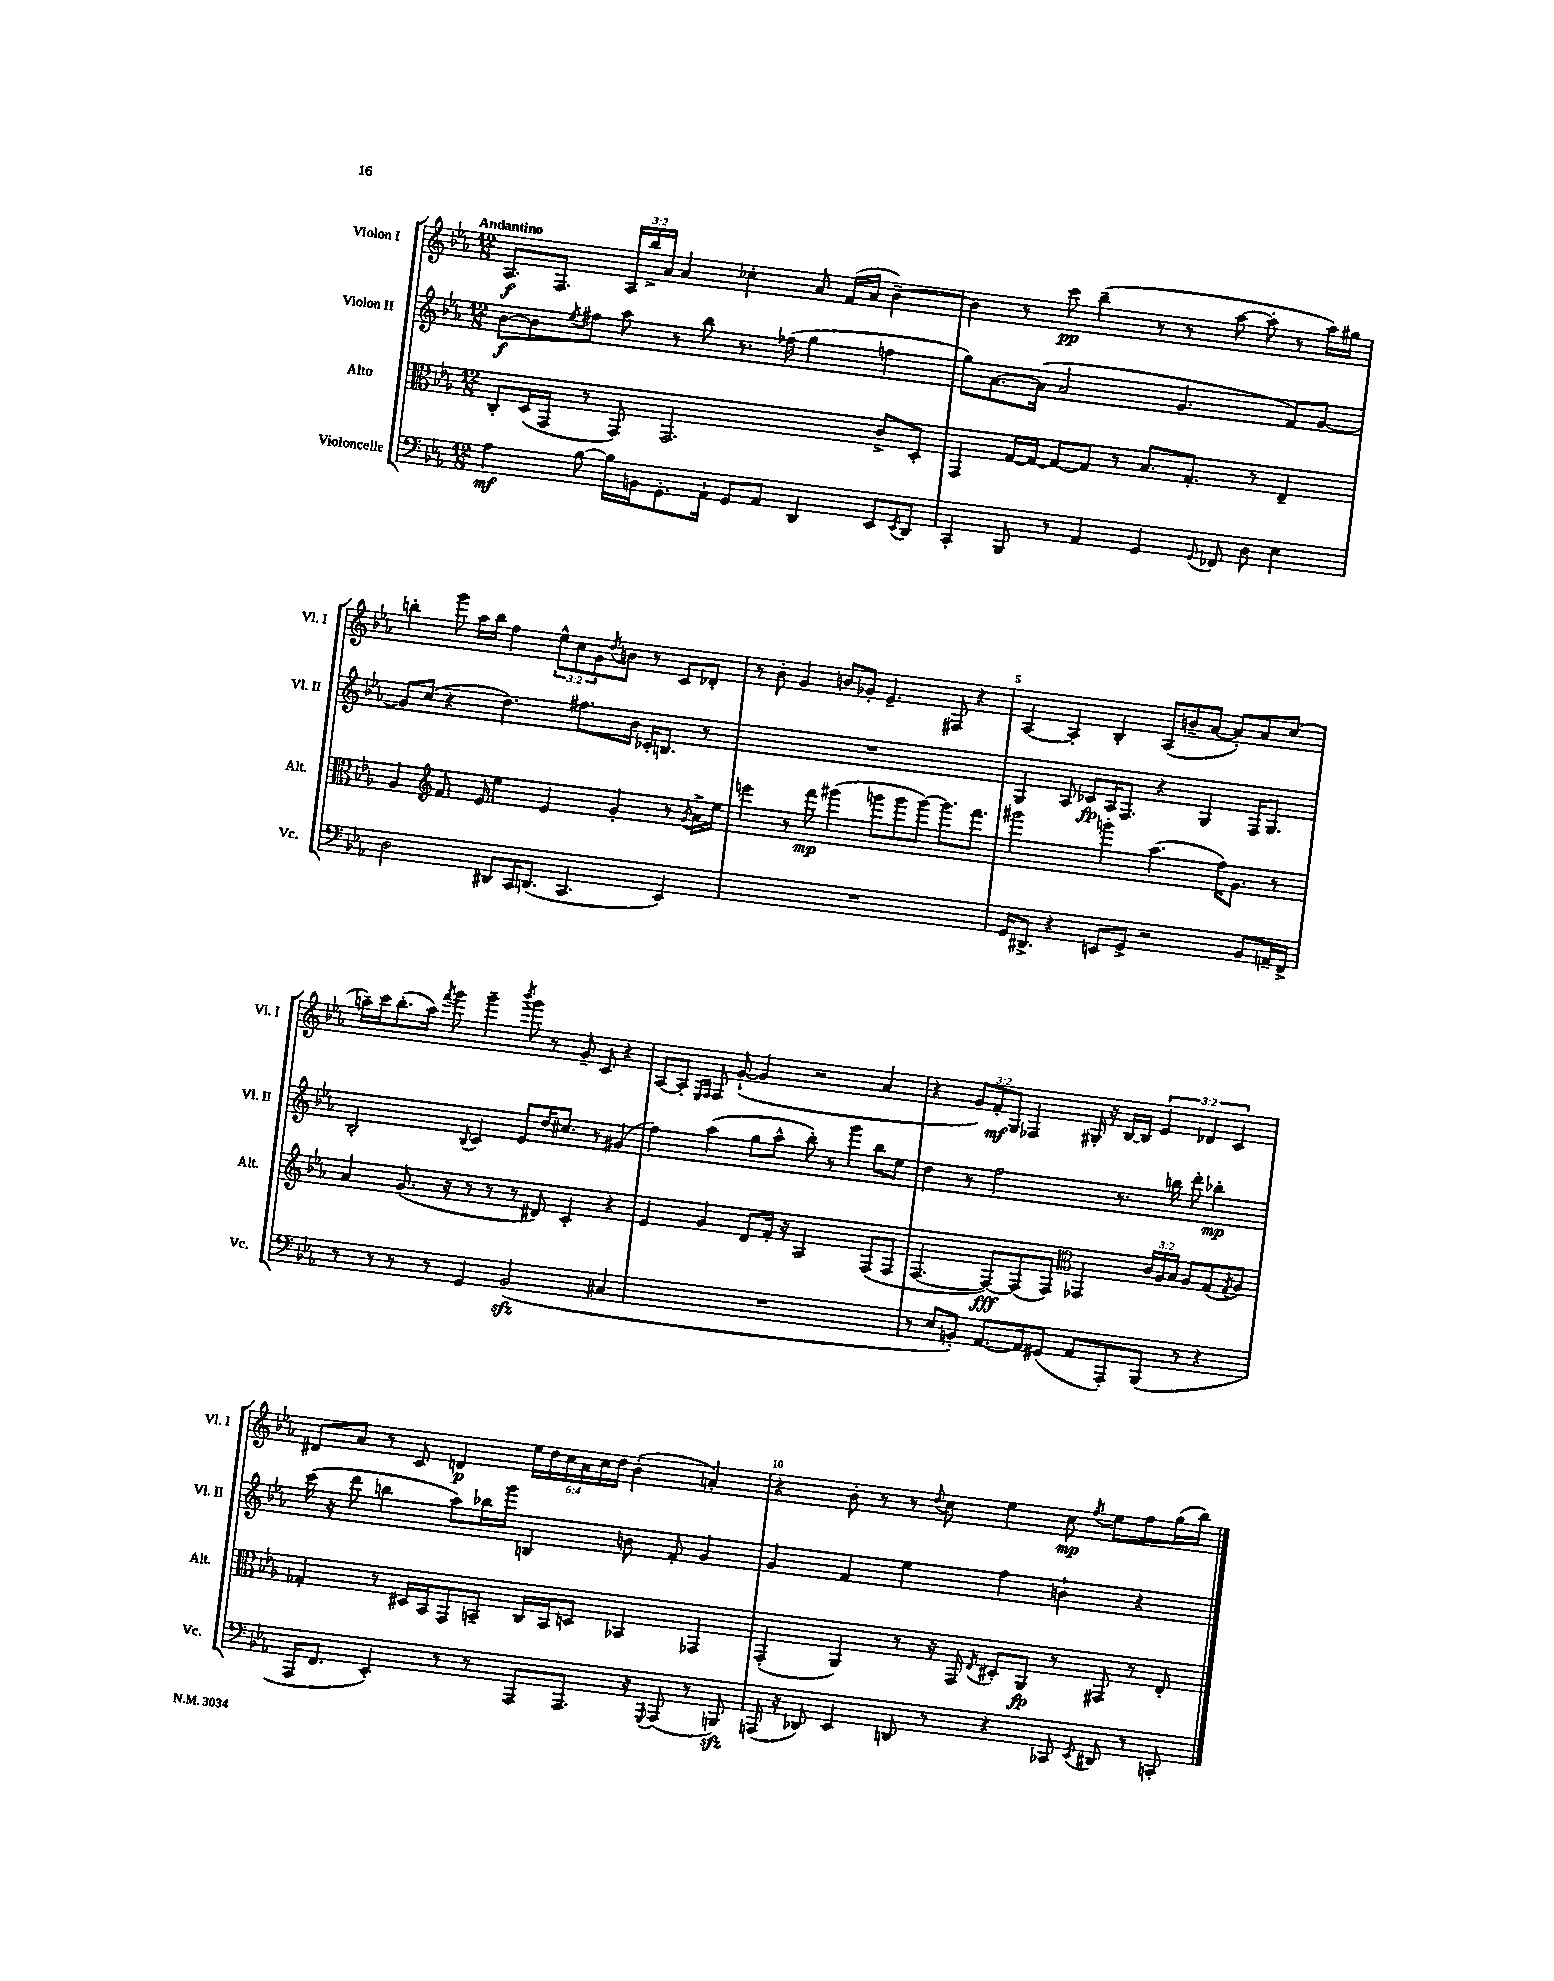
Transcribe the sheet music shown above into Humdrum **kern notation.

**kern	**dynam	**kern	**dynam	**kern	**dynam	**kern	**dynam
*part4	*part4	*part3	*part3	*part2	*part2	*part1	*part1
*staff4	*staff4	*staff3	*staff3	*staff2	*staff2	*staff1	*staff1
*I"Violoncelle	*	*I"Alto	*	*I"Violon II	*	*I"Violon I	*
*I'Vc.	*	*I'Alt.	*	*I'Vl. II	*	*I'Vl. I	*
*clefF4	*	*clefC3	*	*clefG2	*	*clefG2	*
*k[b-e-a-]	*	*k[b-e-a-]	*	*k[b-e-a-]	*	*k[b-e-a-]	*
*M12/8	*	*M12/8	*	*M12/8	*	*M12/8	*
=1	=1	=1	=1	=1	=1	=1	=1
!	!	!	!	!	!	!LO:TX:a:B:t=Andantino	!
4A-\	mf	8C'/L	.	[8b-\L	f	8.A-/L	f
.	.	(16D/L	.	8b-\]	.	.	.
.	.	16GG/JJ	.	.	.	8.F/J	.
.	.	.	.	8qee-/	.	.	.
[8B-\	.	8r	.	8ff#X\J	.	.	.
16B-\LL]	.	8GG/)	.	8aa-\	.	24A-/LL	.
.	.	.	.	.	.	24bb-^/	.
16BBn\J	.	.	.	.	.	.	.
.	.	.	.	.	.	24a-/JJ	.
8.GG'\	.	2.GG/	.	8r	.	4a-/	.
.	.	.	.	8bb-\	.	.	.
16AA-`\Jk	.	.	.	.	.	.	.
8GG/L	.	.	.	8.r	.	4cc-X'\	.
8AA-/J	.	.	.	.	.	.	.
.	.	.	.	(16ff-X\	.	.	.
4DD/	.	.	.	4gg\	.	8a-/	.
.	.	.	.	.	.	(16f/LL	.
.	.	.	.	.	.	16a-/JJ	.
8EE-/L	.	8c^/L	.	4ffn\	.	[4b-~\)	.
8qEE-/	.	.	.	.	.	.	.
8DD/J	.	8D'/J	.	.	.	.	.
=2	=2	=2	=2	=2	=2	=2	=2
4CC'/	.	4GG/	.	8gg\L)	.	4b-\]	.
.	.	.	.	[8.a-\	.	.	.
8BBB-/	.	[16G/LL	.	.	.	8r	.
.	.	16G/JJ_	.	(16a-\Jk]	.	.	.
8r	.	8G/L_	.	2a-/	.	8ccc\	pp
4AA-/	.	8G/J]	.	.	.	(4bb-~\	.
.	.	8r	.	.	.	.	.
4GG/	.	8.B-/L	.	.	.	8r	.
.	.	.	.	4.g/	.	8r	.
.	.	8.G'/J	.	.	.	.	.
8qqGG/	.	.	.	.	.	.	.
8FF-X/	.	.	.	.	.	[8aa-\	.
8D\	.	8r	.	.	.	8aa-'\]	.
4E-\	.	4E-~/	.	8f/L)	.	8r	.
.	.	.	.	[8g/J	.	16aa-\LL)	.
.	.	.	.	.	.	16gg#X\JJ	.
!!LO:LB:g=z
=3	=3	=3	=3	=3	=3	=3	=3
2D\	.	4A-/	.	8g/L]	.	4bbn'\	.
.	.	.	.	(8cc/J	.	.	.
*	*	*clefG2	*	*	*	*	*
.	.	8.f/	.	4r	.	8ggg\	.
.	.	.	.	.	.	16aa-\LL	.
.	.	16e-/	.	.	.	16bb\JJ	.
8DD#X/L	.	4ee-\	.	4.dd\)	.	4ff\	.
16CC/K	.	.	.	.	.	.	.
(8.DDn/J	.	.	.	.	.	.	.
.	.	4e-/	.	.	.	12ee-^^\L	.
.	.	.	.	.	.	12cc\	.
4.CC/	.	.	.	8.ff#X\L	.	.	.
.	.	.	.	.	.	12g\	.
.	.	.	.	.	.	8qdd/	.
.	.	4g'/	.	.	.	8bn\J	.
.	.	.	.	16b-\Jk	.	.	.
.	.	.	.	16c-X'/KL	.	8r	.
.	.	.	.	8.Bn/J	.	.	.
4EE-/)	.	8r	.	.	.	8c/L	.
.	.	8qg/	.	.	.	.	.
.	.	16a-^\LL	.	8r	.	8d-X'/J	.
.	.	16ee-\JJ	.	.	.	.	.
=4	=4	=4	=4	=4	=4	=4	=4
1.r	.	4eeen\	.	1.r	.	8r	.
.	.	.	.	.	.	8b-'\	.
.	.	8r	.	.	.	4g/	.
.	.	8fff\	mp	.	.	.	.
.	.	(4ggg#X\	.	.	.	8bn/L	.
.	.	.	.	.	.	8g-X'/J	.
.	.	8gggn\L	.	.	.	4.e-~/	.
.	.	8ggg\	.	.	.	.	.
.	.	[8ggg\J)	.	.	.	.	.
.	.	8.ggg\L]	.	.	.	8F#X/	.
.	.	.	.	.	.	4r	.
.	.	8.fff\J	.	.	.	.	.
=5	=5	=5	=5	=5	=5	=5	=5
16GG/KL	.	2ggg#X\	.	4G/	.	[4A-/	.
8.DD#X^/J	.	.	.	.	.	.	.
4r	.	.	.	8A-/	.	4A-'/]	.
.	.	.	.	8c-X/L	fp	.	.
8EEn/L	.	4gggn'\	.	16A-/K	.	4B-'/	.
.	.	.	.	8.F/J	.	.	.
8GG^/J	.	.	.	.	.	.	.
2r	.	(4.aa-\	.	4r	.	(8A-/L	.
.	.	.	.	.	.	8bn~/	.
.	.	.	.	4G/	.	[8a-/J	.
.	.	16ff\KL)	.	.	.	8a-'/L])	.
.	.	8.g\J	.	.	.	.	.
8BB-/L	.	.	.	16F/KL	.	8a-/	.
.	.	.	.	8.G/J	.	.	.
16AAn~/L	.	8r	.	.	.	(8cc/J	.
16FF^/JJ	.	.	.	.	.	.	.
!!LO:LB:g=z
=6	=6	=6	=6	=6	=6	=6	=6
8r	.	4a-/	.	2B-'/	.	16aan~\LL)	.
.	.	.	.	.	.	16ccc\J	.
8r	.	.	.	.	.	(8.bb-'\	.
8r	.	(8.g/	.	.	.	.	.
.	.	.	.	.	.	16aa\Jk)	.
.	.	.	.	.	.	8qfff/	.
8r	.	.	.	.	.	8ggg\	.
.	.	16r	.	.	.	.	.
.	.	.	.	8qqB-/	.	.	.
4GG/	.	8r	.	4c/	.	4ggg~\	.
.	.	8r	.	.	.	.	.
.	.	.	.	.	.	8qbbb-/	.
(2BB-zz/	.	8r	.	8e-/L	.	8ggg\	.
.	.	8d#X/)	.	16dd/K	.	8r	.
.	.	.	.	8.cc#X/J	.	.	.
.	.	4c'/	.	.	.	8g~/	.
.	.	.	.	8r	.	8c/	.
4C#X/	.	4r	.	(4g#X/	.	4r	.
=7	=7	=7	=7	=7	=7	=7	=7
1.r	.	4e-/	.	4ff\)	.	[8A-/L	.
.	.	.	.	.	.	8A-'/J]	.
.	.	.	.	.	.	16qqE-/LL	.
.	.	.	.	.	.	16qqF/JJ	.
.	.	4g/	.	(4aa-\	.	8F/	.
.	.	.	.	.	.	([8g`/	.
.	.	8d/L	.	8gg\L	.	4g/]	.
.	.	16f'/Jk	.	8aa-^^\J	.	.	.
.	.	16r	.	.	.	.	.
.	.	2A-/	.	8bb-'\)	.	2r	.
.	.	.	.	8r	.	.	.
.	.	.	.	4ggg\	.	.	.
.	.	(8F/L	.	8bb-\L	.	4a-/	.
.	.	8F/J	.	8ee-\J	.	.	.
=8	=8	=8	=8	=8	=8	=8	=8
8r	.	[4.F/	.	4dd\	.	4r	.
8E-/L	.	.	.	.	.	.	.
8BBn'/J)	.	.	.	8r	.	12g/L)	.
.	.	.	.	.	.	12f'/	mf
[8.AA-/L	.	8F/L_)	fff	2ff\	.	.	.
.	.	.	.	.	.	12G/J	.
.	.	(8F/]	.	.	.	4F-X/	.
16AA-/k]	.	.	.	.	.	.	.
(8GG#X/J	.	8F/J)	.	.	.	.	.
*	*	*clefC3	*	*	*	*	*
8AA-/L	.	4GG-X/	.	.	.	16G#X'/	.
.	.	.	.	.	.	16r	.
8AAA-'/)	.	.	.	8.r	.	[16B-/LL	.
.	.	.	.	.	.	16B-/JJ]	.
(8BBB-/J	.	24c/LL	.	.	.	6e-/	.
.	.	24A-/	.	.	.	.	.
.	.	.	.	16bbn\	.	.	.
.	.	24B-/JJ	.	.	.	.	.
8r	.	8A-/L	.	8ddd'\	.	.	.
.	.	.	.	.	.	6d-X/	.
4r	.	(8G/	.	4bb-X'\	mp	.	.
.	.	.	.	.	.	6c/	.
.	.	8qG/	.	.	.	.	.
.	.	8A-/J)	.	.	.	.	.
!!LO:LB:g=z
=9	=9	=9	=9	=9	=9	=9	=9
16AAA-/KL	.	4G-X'/	.	(16ccc\	.	8d#X/L	.
8.FF/J	.	.	.	16r	.	.	.
.	.	.	.	8ddd\	.	8a-/J	.
4EE-'/)	.	8r	.	4bbn\	.	8r	.
.	.	16D#X/LL	.	.	.	8c/	.
.	.	16BB-/J	.	.	.	.	.
8r	.	8GG/	.	8aa-\L)	.	4dn/	p
8r	.	8BBn~/J	.	16bb-X\L	.	.	.
.	.	.	.	16ggg\JJ	.	.	.
8AAA-/L	.	16C/LL	.	4Bn/	.	24ee-\LL	.
.	.	.	.	.	.	24dd\	.
.	.	16BB/J	.	.	.	.	.
.	.	.	.	.	.	24cc\	.
8.AAA-/J	.	8Dn/J	.	.	.	24a-\	.
.	.	.	.	.	.	24cc\	.
.	.	.	.	.	.	24dd\JJ	.
.	.	4BB-X/	.	8bn\	.	(4b-'\	.
16r	.	.	.	.	.	.	.
8qqGGG/	.	.	.	.	.	.	.
(8AAA-/	.	.	.	8f'/	.	.	.
8r	.	4GG-X/	.	4g/	.	4an'/)	.
8BBBnzz/)	.	.	.	.	.	.	.
=10	=10	=10	=10	=10	=10	=10	=10
(16AAAn/	.	(4GG'/	.	4g/	.	4r	.
16r	.	.	.	.	.	.	.
8DD-X/)	.	.	.	.	.	.	.
4EE-/	.	4AA-/)	.	4f/	.	8b-'\	.
.	.	.	.	.	.	8r	.
8DDn/	.	8r	.	4ee-\	.	8r	.
.	.	.	.	.	.	8qqdd/	.
8r	.	16r	.	.	.	8cc\	.
.	.	16GG/	.	.	.	.	.
.	.	8qE-/	.	.	.	.	.
4r	.	8D#X'/L	.	4ff\	.	4ee-\	.
.	.	8AA-/J	fp	.	.	.	.
8CC-X/	.	8r	.	4bn`\	.	8cc\	mp
8qEE-/	.	.	.	.	.	8qff/	.
8DD#X/	.	8GG#X/	.	.	.	8ee-\L	.
8r	.	8r	.	4r	.	8ff\	.
8CCn'/	.	8E-'/	.	.	.	(16gg\L	.
.	.	.	.	.	.	16bb-\JJ)	.
==	==	==	==	==	==	==	==
*-	*-	*-	*-	*-	*-	*-	*-
